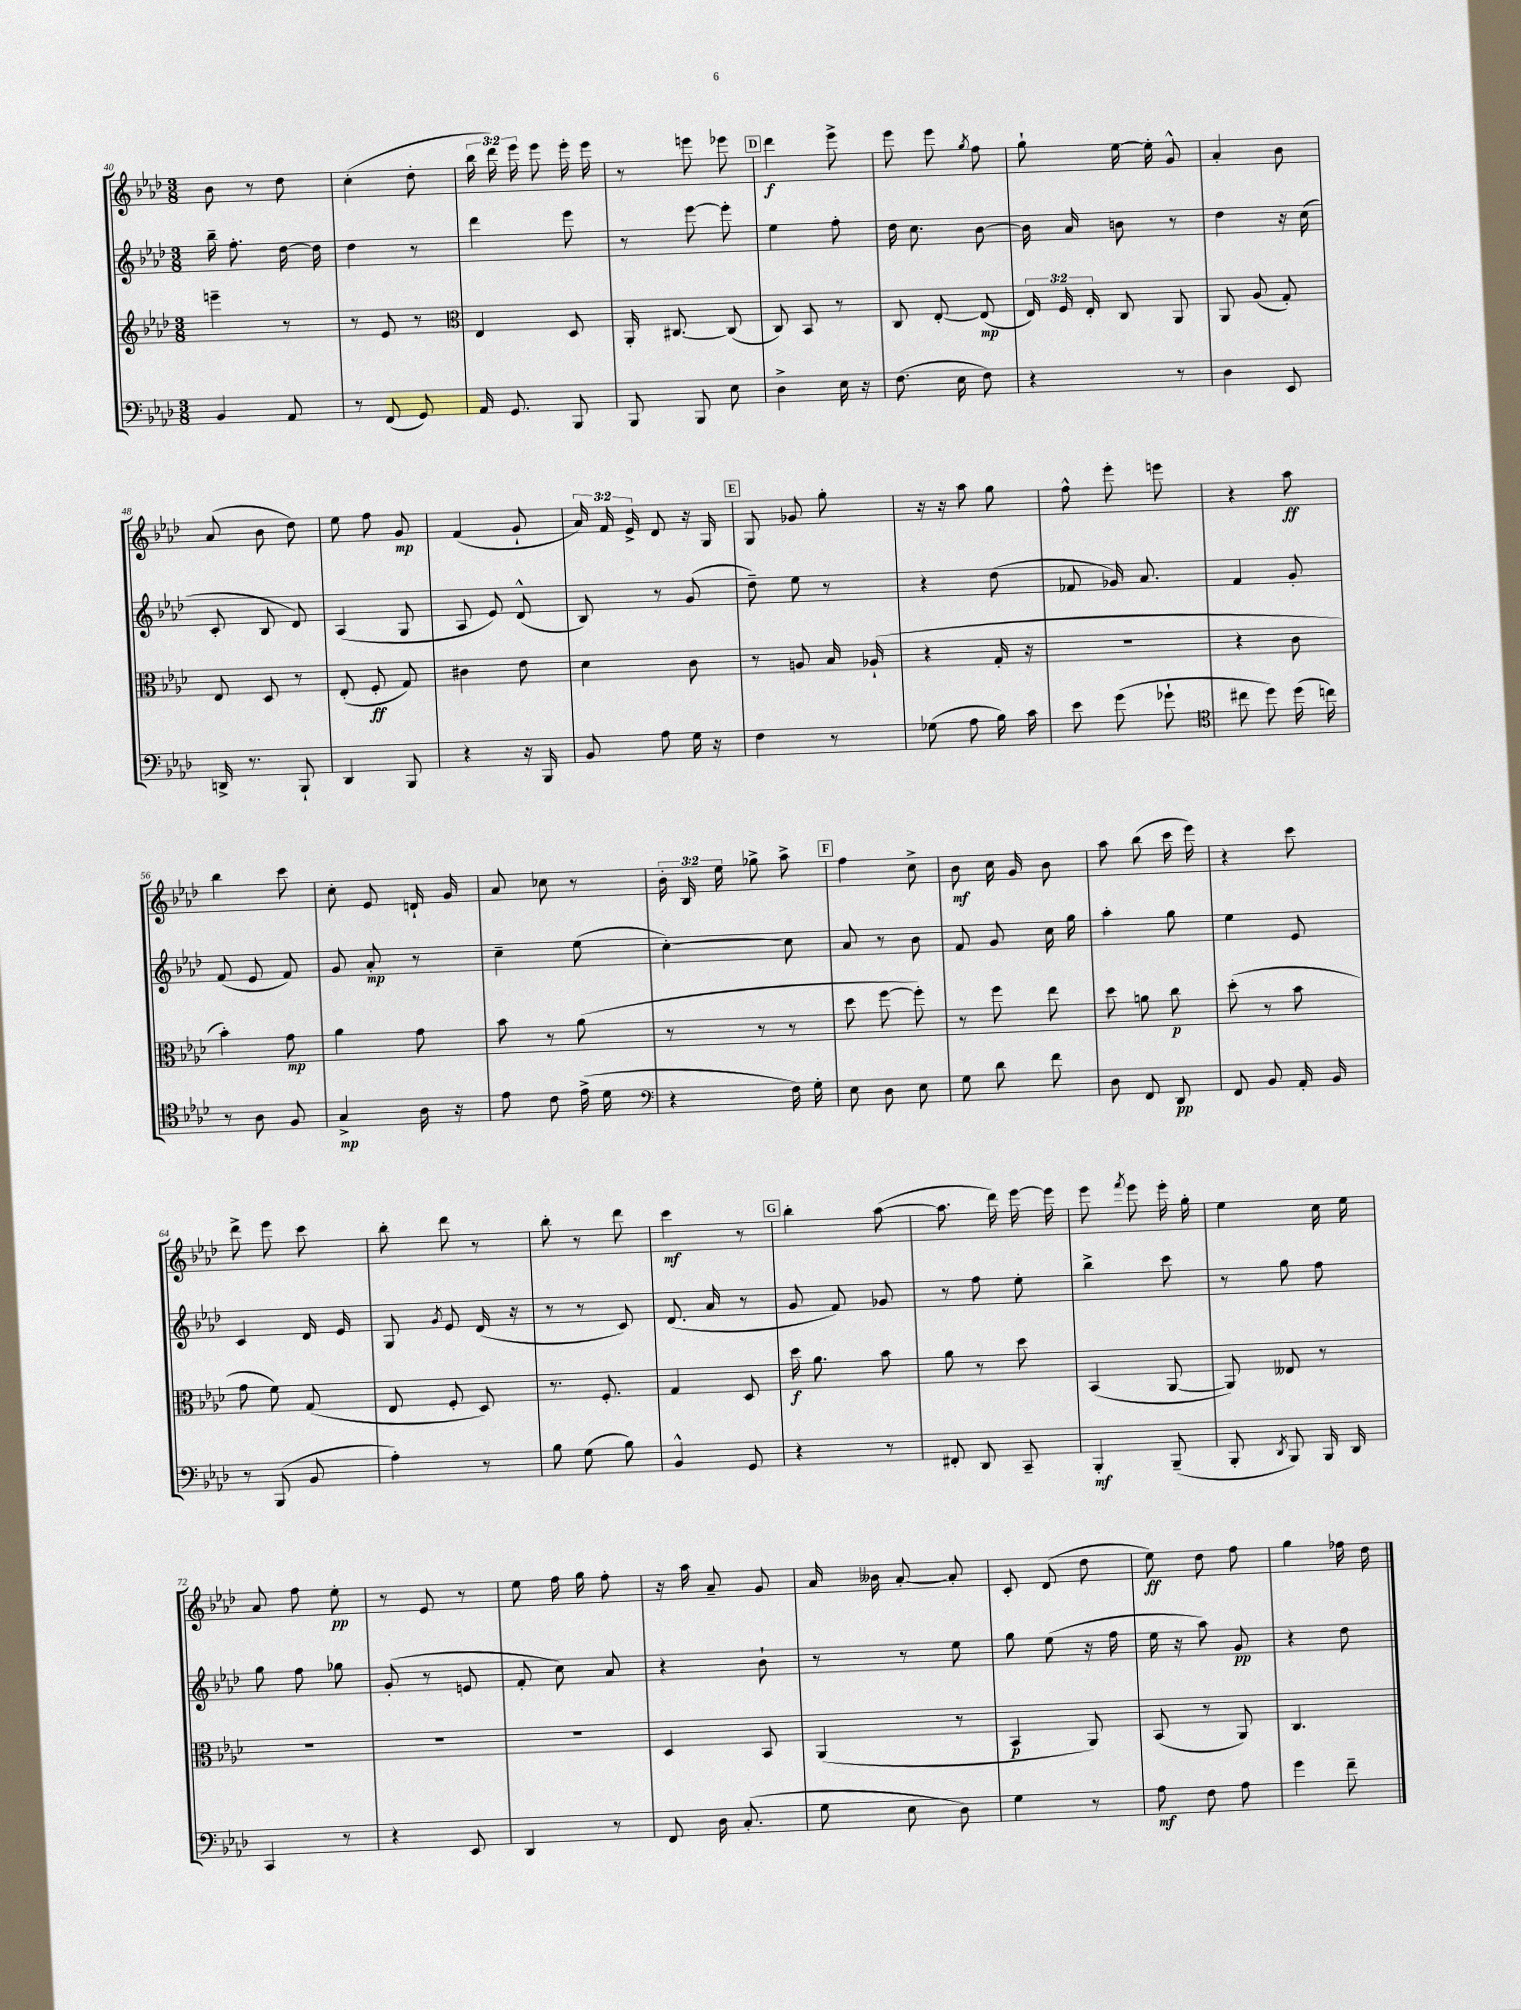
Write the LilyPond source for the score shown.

<<
\new StaffGroup <<
\new Staff = "s0" {
    \clef treble \key aes \major \numericTimeSignature \time 3/8 \override Staff.TupletNumber.text = #tuplet-number::calc-fraction-text
    \autoBeamOff bes'8 r8 des''8 |
    c''4-.( des''8-. |
    \tuplet 3/2 { bes''16 des'''16) ees'''16 } ees'''8 ees'''16-. ees'''16 |
    r8 e'''8 ees'''8 |
    \mark \markup { \box "D" } des'''4\f ees'''8-> |
    ees'''8 ees'''8 \acciaccatura { g''8 } f''8 |
    g''8-! ees''16~ ees''16-. g'8-^ |
    aes'4-. bes'8 |
    aes'8( bes'8 des''8) |
    ees''8 f''8 g'8\mp |
    f'4( g'8-! |
    \tuplet 3/2 { aes'16) f'16 ees'16-> } des'8 r16 g16 |
    \mark \markup { \box "E" } g8 ges'8 g''8-. |
    r16 r16 aes''8 g''8 |
    f''8-^ ees'''8-. e'''8 |
    r4 aes''8\ff |
    bes''4 c'''8 |
    c''8-. ees'8 d'16-! g'16 |
    aes'8 ces''8 r8 |
    \tuplet 3/2 { bes'16-. bes16 ees''16 } ges''8-> aes''8-> |
    \mark \markup { \box "F" } f''4 c''8-> |
    bes'8\mf c''16 g'16 bes'8 |
    aes''8 bes''8( c'''16 ees'''16) |
    r4 c'''8 |
    des'''8-> ees'''8 c'''8 |
    bes''8-. des'''8 r8 |
    bes''8-. r8 des'''8 |
    c'''4\mf r8 |
    \mark \markup { \box "G" } bes''4-. aes''8~( |
    aes''8. des'''16) ees'''16~ ees'''16 |
    ees'''8 \acciaccatura { f'''8 } ees'''8 ees'''16-. g''16-. |
    ees''4 c''16 ees''16 |
    aes'8 f''8 ees''8-.\pp |
    r8 ees'8 r8 |
    ees''8 f''16 g''16 f''8-. |
    r16 aes''16 aes'8-- g'8 |
    aes'16 beses'16 aes'8~-. aes'8-. |
    c'8-. des'8( des''8 |
    ees''8\ff) des''8 f''8 |
    g''4 fes''16 des''16 \bar "|." |
}
\new Staff = "s1" {
    \clef treble \key aes \major \numericTimeSignature \time 3/8
    \autoBeamOff bes''16-- f''8.-. des''16~ des''16 |
    des''4 r8 |
    des'''4 ees'''8 |
    r8 ees'''8~ ees'''8-. |
    \mark \markup { \box "D" } ees''4 f''8-. |
    des''16 c''8. bes'8~ |
    bes'16 aes'16 b'8 r8 |
    des''4 r16 c''16( |
    c'8-. bes8 des'8) |
    aes4( g8 |
    aes8 ees'8) des'8-^( |
    bes8) r8 g'8( |
    \mark \markup { \box "E" } des''8--) ees''8 r8 |
    r4 des''8( |
    fes'8 ges'16) aes'8. |
    f'4 g'8-. |
    f'8( ees'8 f'8) |
    g'8 aes'8-.\mp r8 |
    c''4-- ees''8( |
    c''4~-.) c''8 |
    \mark \markup { \box "F" } aes'8 r8 bes'8 |
    f'8 g'8 c''16 g''16 |
    aes''4-. g''8 |
    ees''4 ees'8 |
    c'4 des'16 ees'16 |
    g8 \acciaccatura { g'8 } ees'8 des'16( r16 |
    r8 r8 c'8) |
    des'8.( aes'16 r8 |
    \mark \markup { \box "G" } g'8 f'8) ges'8 |
    r8 f''8 ees''8-. |
    bes''4-> c'''8 |
    r8 g''8 f''8 |
    g''8 f''8 ges''8 |
    g'8-.( r8 e'8 |
    f'8-. c''8) aes'8 |
    r4 bes'8-! |
    r8 r8 ees''8 |
    g''8 ees''8( r16 f''16 |
    ees''16 r16 aes''8) g'8\pp |
    r4 des''8 \bar "|." |
}
\new Staff = "s2" {
    \clef treble \key aes \major \numericTimeSignature \time 3/8 \override Staff.TupletNumber.text = #tuplet-number::calc-fraction-text
    \autoBeamOff e'''4-- r8 |
    r8 ees'8 r8 |
    \clef alto ees4 des8 |
    aes,16-. cis8.~ cis8( |
    \mark \markup { \box "D" } c8) bes,8 r8 |
    c8 ees8~-. ees8\mp( |
    \tuplet 3/2 { ees16) f16 ees16-. } c8 aes,8 |
    aes,8 aes8( g8-.) |
    ees8 des8 r8 |
    ees8-.( f8-.\ff g8) |
    cis'4 ees'8 |
    des'4 c'8 |
    \mark \markup { \box "E" } r8 a8 bes16 aes16-!( |
    r4 g16-. r16 |
    R4. |
    r4 c'8 |
    bes'4-.) g'8\mp |
    aes'4 g'8 |
    bes'8 r8 aes'8( |
    r8 r8 r8 |
    \mark \markup { \box "F" } des''8 f''8~ f''8-.) |
    r8 f''8 ees''8 |
    des''8 a'8 c''8\p |
    des''8-.( r8 bes'8 |
    g'8 f'8) g8( |
    ees8 f8-. des8) |
    r8. f8.-. |
    g4 des8 |
    \mark \markup { \box "G" } des''16\f aes'8. bes'8 |
    aes'8 r8 des''8 |
    bes,4( aes,8~ |
    aes,8) eeses8 r8 |
    R4. |
    R4. |
    R4. |
    des4 bes,8 |
    aes,4( r8 |
    bes,4\p aes,8) |
    bes,8( r8 aes,8) |
    c4. \bar "|." |
}
\new Staff = "s3" {
    \clef bass \key aes \major \numericTimeSignature \time 3/8
    \autoBeamOff bes,4 aes,8 |
    r8 f,8( g,8) |
    aes,16 g,8. bes,,8 |
    bes,,8 bes,,8 ees8 |
    \mark \markup { \box "D" } des4-> ees16 r16 |
    f8.( ees16 f8) |
    r4 r8 |
    des4 ees,8 |
    d,16-> r8. bes,,8-! |
    des,4 bes,,8 |
    r4 r16 bes,,16 |
    bes,8 aes8 g16 r16 |
    \mark \markup { \box "E" } f4 r8 |
    ges8( aes8 bes16) c'16 |
    ees'8 g'8( ges'8-! |
    \clef tenor cis''8 des''8) des''16( c''16) |
    r8 aes8 f8 |
    g4->\mp aes16 r16 |
    ees'8 c'8 ees'16->( des'16 |
    \clef bass r4 f16) g16-. |
    \mark \markup { \box "F" } ees8 des8 ees8 |
    g8 des'8 f'8 |
    des8 f,8 des,8\pp |
    f,8 bes,8 aes,16-. bes,16 |
    r8 bes,,8( bes,8 |
    aes4-.) r8 |
    bes8 g8( bes8) |
    bes,4-^ g,8 |
    \mark \markup { \box "G" } r4 r8 |
    fis,8-. des,8 c,8-- |
    bes,,4-.\mf bes,,8--( |
    bes,,8-. \acciaccatura { des,8 } bes,,8) bes,,16 des,16 |
    c,4 r8 |
    r4 ees,8 |
    des,4 r8 |
    f,8 des16 c8.-.( |
    g8 ees8 des8) |
    g4 r8 |
    aes8\mf f8 aes8 |
    g'4 f'8-- \bar "|." |
}
>>
>>
\layout { \context { \Score currentBarNumber = #40 } }
